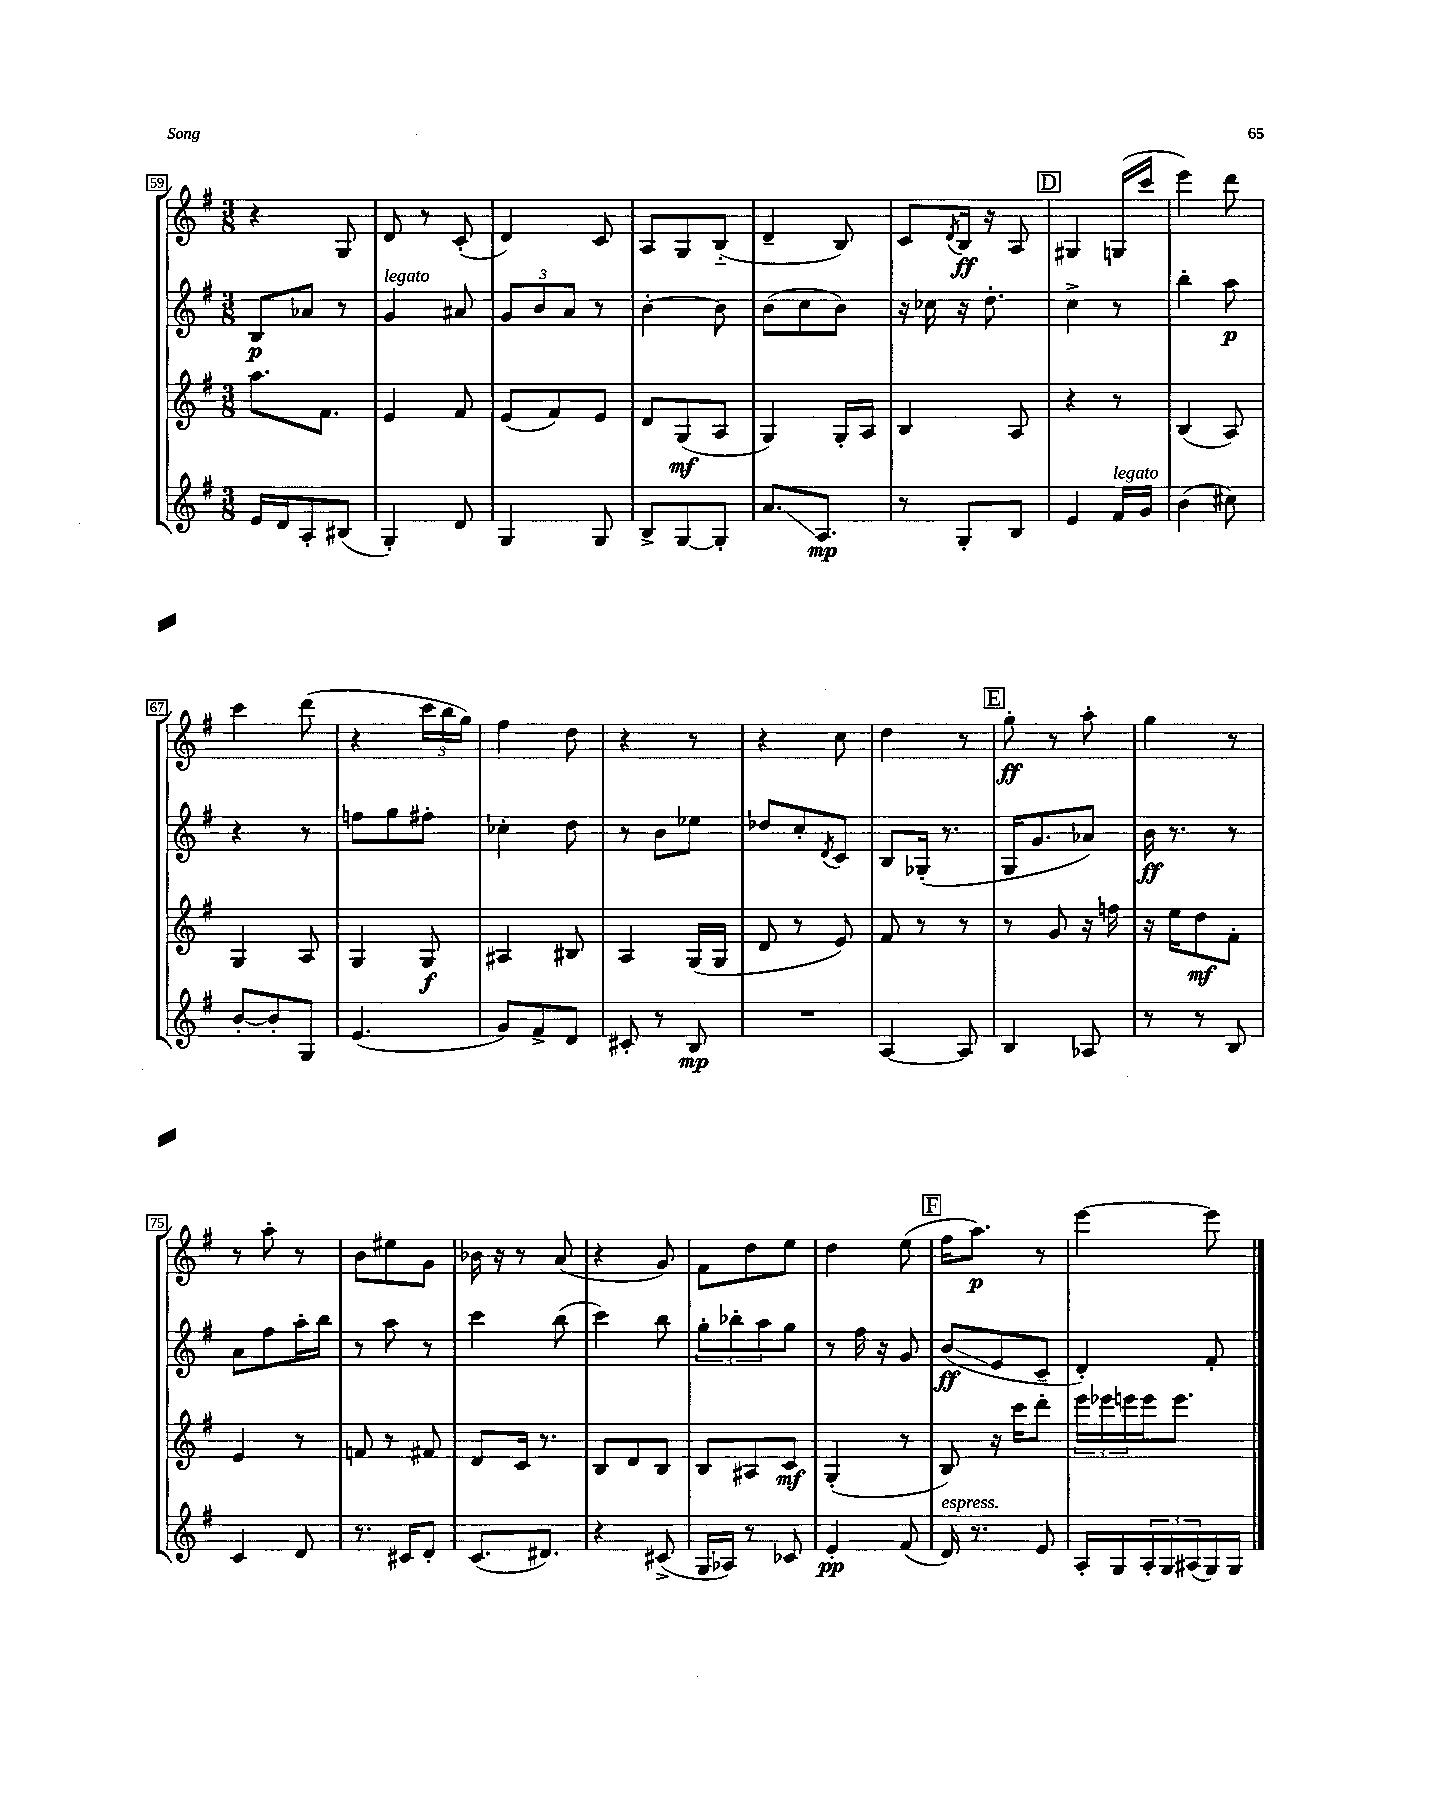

**kern	**kern	**kern	**kern
*staff4	*staff3	*staff2	*staff1
*clefG2	*clefG2	*clefG2	*clefG2
*k[f#]	*k[f#]	*k[f#]	*k[f#]
*M3/8	*M3/8	*M3/8	*M3/8
16e	8.aa	8B	4r
16d	.	.	.
8A'	.	8a-	.
.	8.f#	.	.
(8B#	.	8r	8G
=	=	=	=
4G')	4e	4g	8d
.	.	.	8r
8d	8f#	8a#	(8c'
=	=	=	=
4G	(8e	12g	4d)
.	.	12b	.
.	8f#)	.	.
.	.	12a	.
8G	8e	8r	8c
=	=	=	=
8B^	8d	[4b'	8A
[8G	(8G	.	8G
8G']	8A	8b]	(8B'~
=	=	=	=
8.a	4G)	(8b	4d~
.	.	8cc	.
8.A	.	.	.
.	16G'	8b)	8B)
.	16A	.	.
=	=	=	=
8r	4B	16r	8c
.	.	16cc-	.
.	.	.	8qd
8G'	.	16r	16B
.	.	8.dd'	16r
8B	8A	.	8A
=	=	=	=
4e	4r	4cc^	4G#
16f#	8r	8r	(16G
16g	.	.	16ccc
=	=	=	=
(4b	(4B	4bb'	4eee)
8cc#)	8A)	8aa	8ddd
=	=	=	=
[8b'	4G	4r	4ccc
8b']	.	.	.
8G	8A	8r	(8ddd
=	=	=	=
(4.e	4G	8ff	4r
.	.	8gg	.
.	8G	8ff#'	24ccc
.	.	.	24bb
.	.	.	24gg)
=	=	=	=
8g)	4A#	4cc-'	4ff#
8f#^	.	.	.
8d	8B#	8dd	8dd
=	=	=	=
8c#'	4A	8r	4r
8r	.	8b	.
8B	(16G	8ee-	8r
.	16G	.	.
=	=	=	=
4.r	8d	8dd-	4r
.	8r	8cc'	.
.	.	8qd	.
.	8e)	8c	8cc
=	=	=	=
[4A	8f#	8B	4dd
.	8r	(16G-'	.
.	.	8.r	.
8A]	8r	.	8r
=	=	=	=
4B	8r	16G	8gg'
.	.	8.g	.
.	8g	.	8r
8A-	16r	8a-)	8aa'
.	16ff	.	.
=	=	=	=
8r	16r	16b	4gg
.	16ee	8.r	.
8r	8dd	.	.
8B	8f#'	8r	8r
=	=	=	=
4c	4e	8a	8r
.	.	8ff#	8aa'
8d	8r	16aa'	8r
.	.	16bb	.
=	=	=	=
8.r	8f	8r	8b
.	8r	8aa	8ee#
16c#	.	.	.
8d'	8f#	8r	8g
=	=	=	=
(8.c	8d	4ccc	16b-
.	.	.	16r
.	16c	.	8r
8.d#)	8.r	.	.
.	.	(8bb	(8a
=	=	=	=
4r	8B	4ccc)	4r
.	8d	.	.
(8c#^	8B	8bb	8g)
=	=	=	=
16G	8B	12gg'	8f#
16A-)	.	.	.
.	.	12bb-'	.
8r	8A#	.	8dd
.	.	12aa	.
8c-	8c	8gg	8ee
=	=	=	=
4e'	(4G'	8r	4dd
.	.	16ff#	.
.	.	16r	.
(8f#	8r	8g	(8ee
=	=	=	=
16d)	8B)	(8b	16ff#
8.r	.	.	8.aa)
.	16r	8e	.
.	16ccc	.	.
8e	8ddd'	8c~	8r
=	=	=	=
16A'	24eee	4d')	[4eee
.	24eee-	.	.
16G	.	.	.
.	24eee	.	.
24A'	16eee	.	.
24G	.	.	.
.	8.eee	.	.
(24A#	.	.	.
16G)	.	8f#'	8eee]
16G	.	.	.
==	==	==	==
*-	*-	*-	*-
